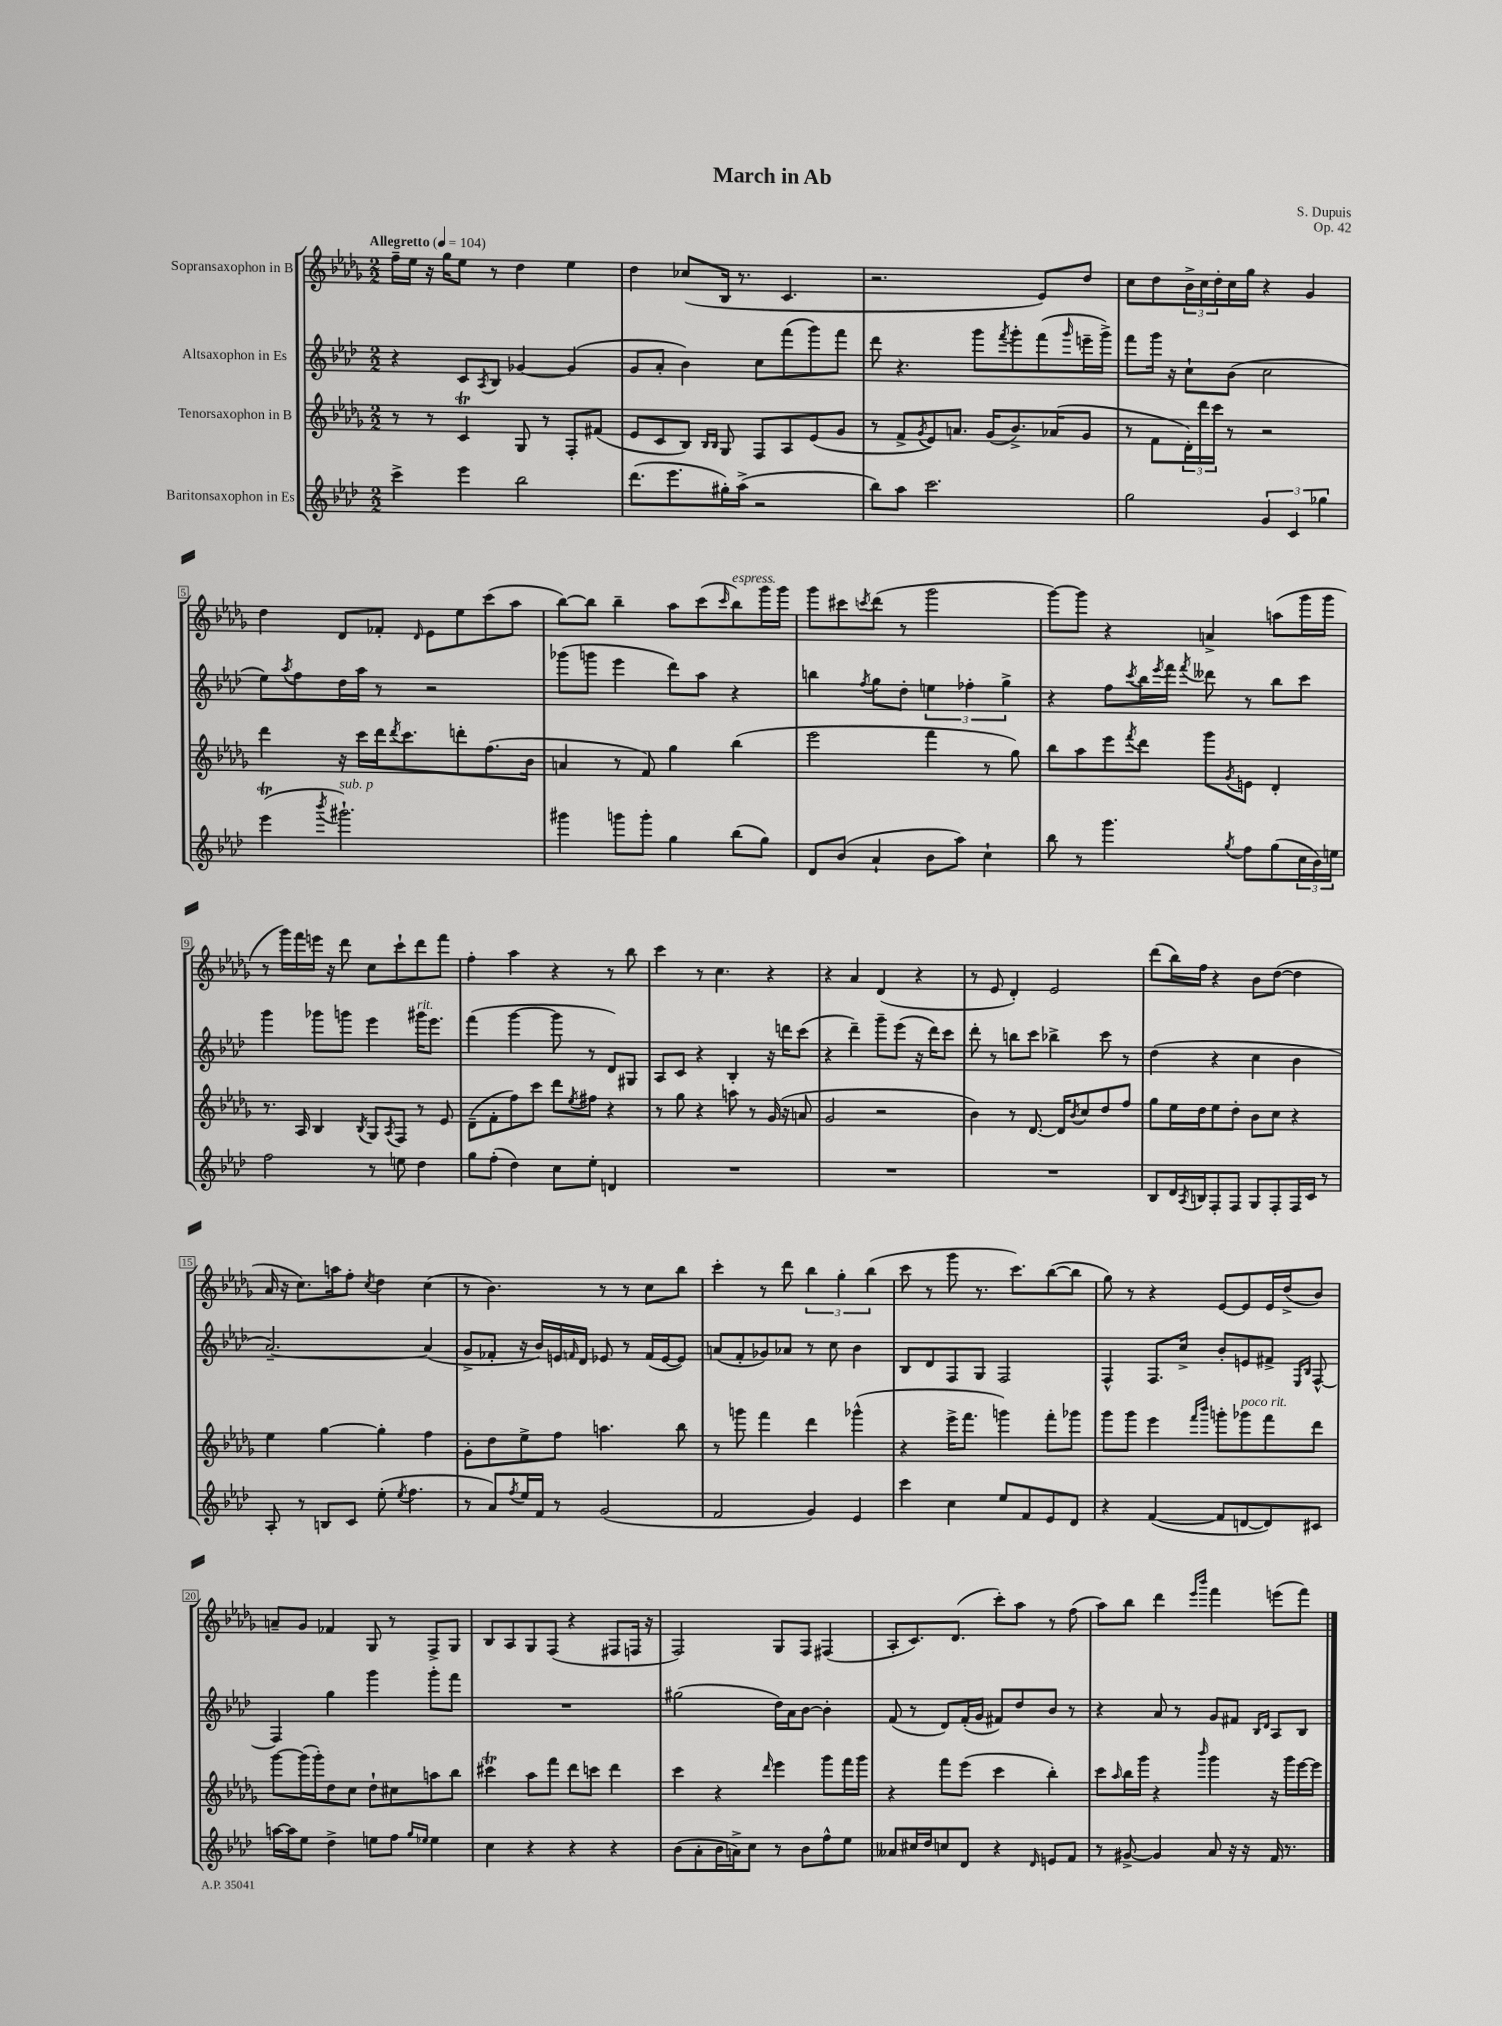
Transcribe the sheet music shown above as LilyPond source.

\header { title = "March in Ab" composer = "S. Dupuis" opus = "Op. 42" }
<<
\new StaffGroup <<
\new Staff = "s0" \with { instrumentName = "Sopransaxophon in B" } {
    \clef treble \key des \major \numericTimeSignature \time 2/2 \tempo "Allegretto" 4 = 104
    f''16-- ees''16 r16 ges''16 ees''8 r8 des''4 ees''4 |
    des''4 ces''8( bes16 r8. c'4. |
    r2. ees'8) des''8 |
    c''8 des''8 \tuplet 3/2 { bes'16-> c''16 des''16-. } c''16 ges''16 r4 ges'4 |
    des''4 des'8 fes'8-. \grace { des'16 } ees'8 ees''8 c'''8( aes''8 |
    bes''8~) bes''8 bes''4-- aes''8 c'''8( \grace { c'''16 } bes''8^\markup { \italic "espress." }) ges'''16 ges'''16 |
    ges'''8 cis'''8 \acciaccatura { c'''8 } des'''8( r8 ges'''2 |
    ges'''8~) ges'''8 r4 a'4-> a''8( ges'''16 ges'''16 |
    r8 ges'''16) f'''16 e'''16 r16 des'''8 c''8 c'''8-! des'''8 f'''8 |
    f''4-. aes''4 r4 r8 bes''8 |
    c'''4 r8 c''4. r4 |
    r4 aes'4 des'4( r4 |
    r8 ees'8 des'4-.) ees'2 |
    des'''8( bes''16) f''16 r4 bes'8 des''8~( des''4 |
    aes'16 r16 c''8.) a''16 f''8-. \acciaccatura { c''8 } des''4 c''4( |
    r8 bes'4.) r8 r8 c''8 bes''8 |
    c'''4-. r8 des'''8 \tuplet 3/2 { bes''4 ges''4-. bes''4( } |
    c'''8 r8 ges'''8 r8. c'''8.) bes''8~( bes''8 |
    ges''8) r8 r4 ees'8~ ees'8 ees'16 des''16->( bes'8) |
    a'8-- ges'8 fes'4 ges8 r8 f8-> ges8 |
    bes8 aes8 ges8 f8( r4 fis8 f16 r16 |
    f2) ges8 f8 fis4( |
    aes8-. c'8.) des'8.( c'''8-.) aes''8 r8 f''8( |
    aes''8) bes''8 des'''4 \grace { ees'''16 bes'''16 } f'''4 e'''8( f'''8) \bar "|." |
}
\new Staff = "s1" \with { instrumentName = "Altsaxophon in Es" } {
    \clef treble \key aes \major \numericTimeSignature \time 2/2
    r4 c'8 \acciaccatura { aes8 } bes8 ges'4~ ges'4( |
    g'8 aes'8-. bes'4) c''8 f'''8( g'''8) f'''8 |
    des'''8 r4. g'''8 \acciaccatura { f'''8 } g'''8-. f'''8( \grace { g'''16 } e'''16-- g'''16->) |
    f'''8 g'''16 r16 c''8-! bes'8( c''2 |
    ees''8) \acciaccatura { aes''8 } f''8 des''16 aes''16 r8 r2 |
    ges'''8( g'''8 ees'''4 des'''8) aes''8 r4 |
    b''4 \acciaccatura { f''8 } g''8 des''8-. \tuplet 3/2 { e''4 fes''4-. g''4-> } |
    r4 f''8 \acciaccatura { c'''8 } bes''16 \acciaccatura { ees'''8 } f'''16 \acciaccatura { f'''8 } deses'''8 r8 bes''8 c'''8 |
    g'''4 ges'''8 g'''8 ees'''4 gis'''16^\markup { \italic "rit." } ees'''8. |
    f'''4( g'''4~ g'''8 r8 des'8) gis8 |
    aes8 c'8 r4 bes4-. r16 d'''16 c'''8( |
    r4 des'''4--) g'''8-- ees'''8( r16 des'''16) c'''8 |
    des'''8-. r8 b''8 c'''8 bes''4-> c'''8 r8 |
    des''4( r4 c''4 bes'4 |
    aes'2.~--) aes'4( |
    g'8-> fes'8-. r16 bes'16) e'16 \grace { f'16 } des'16 ees'8 r8 f'16( ees'16~ ees'8) |
    a'8( f'8-. ges'8) aes'8 r8 c''8 bes'4 |
    bes8 des'8 f8 g8 f2 |
    f4-^ f8. c''16-> bes'8-. e'8 fis'8-> \grace { ees16 bes16 } f8~-^ |
    f4 g''4 g'''4 g'''8-. f'''8 |
    R1 |
    gis''2( des''16) aes'16 bes'8~ bes'4-. |
    f'8( r8 des'8) f'16-.( g'16 fis'8) des''8 bes'8 r8 |
    r4 aes'8 r8 g'8 fis'8 \grace { bes16 des'16 } aes8 bes8 \bar "|." |
}
\new Staff = "s2" \with { instrumentName = "Tenorsaxophon in B" } {
    \clef treble \key des \major \numericTimeSignature \time 2/2
    r8 r8 c'4\trill ges8 r8 f8-. fis'8( |
    ees'8 c'8 bes8) \grace { bes16 bes16 } ges8 f8 aes8 ees'8( ges'8 |
    r8 f'8-> \acciaccatura { ges'8 } ees'8) a'8. ges'16( bes'8.->) aes'16( ges'8 |
    r8 f'8 \tuplet 3/2 { des'16-.) des'''16 c'''16 } r8 r2 |
    des'''4 r16 c'''16 des'''16 \acciaccatura { des'''8 } c'''8. d'''8-. f''8.( bes'16 |
    a'4 r8 f'8) ges''4 bes''4( |
    ees'''2 f'''4 r8 ges''8) |
    bes''8 aes''8 ees'''8 \acciaccatura { f'''8 } des'''8 ges'''8 \acciaccatura { ges'8 } e'8 des'4-. |
    r8. aes16 bes4 \acciaccatura { bes8 } ges8 \acciaccatura { aes8 } f8 r8 ees'8 |
    des'8--( f'8-. f''8) c'''8 des'''8 \acciaccatura { ees''8 } fis''8 r4 |
    r8 ges''8 r4 a''8 r8 ges'16( r16 a'8 |
    ges'2 r2 |
    bes'4) r8 des'8.~ des'16 \acciaccatura { bes'8 } c''8 des''8 f''8 |
    ges''8 ees''16 des''16 ees''8 des''8-. bes'8 c''8 r4 |
    ees''4 ges''4~ ges''4-. f''4 |
    ges'8-. des''8 ees''8-> f''8 a''4. bes''8 |
    r8 g'''8 f'''4 des'''4 ges'''4-^( |
    r4 ees'''16-> f'''8. g'''4) f'''8-. ges'''8 |
    ges'''8 ges'''8 ees'''4 \grace { f'''16 bes'''16 } g'''8-. ges'''8^\markup { \italic "poco rit." } f'''8 des'''8 |
    ges'''8~ ges'''16( ges'''16-.) des''8 c''8 des''8-! cis''8 a''8 bes''8 |
    cis'''4\trill aes''8 f'''8 des'''8 c'''8 des'''4 |
    c'''4 r4 \grace { des'''16 } ees'''4 ges'''8 f'''16 ges'''16 |
    r4 f'''8 ees'''8( c'''4 bes''4-.) |
    c'''8 \grace { aes''16 } bes''16 ges'''16 r4 \grace { bes'''16 } ges'''4 r16 ges'''16 ees'''16~ ees'''16 \bar "|." |
}
\new Staff = "s3" \with { instrumentName = "Baritonsaxophon in Es" } {
    \clef treble \key aes \major \numericTimeSignature \time 2/2
    c'''4-> ees'''4 bes''2 |
    des'''8.( ees'''8. gis''16-.) aes''16->( r2 |
    bes''8) aes''8 c'''2. |
    g''2 \tuplet 3/2 { g'4 c'4 ges''4 } |
    ees'''4\trill( \acciaccatura { bes'''8 } gis'''2.-!^\markup { \italic "sub. p" }) |
    gis'''4 g'''8 g'''8-. g''4 bes''8( g''8) |
    des'8 bes'8( aes'4-! bes'8 aes''8) c''4-! |
    bes''8 r8 g'''4. \acciaccatura { g''8 } f''8 g''8( \tuplet 3/2 { c''16 bes'16) e''16 } |
    f''2 r8 e''8 des''4 |
    g''8 f''8-.( des''4) c''8 ees''8-. d'4 |
    R1 |
    R1 |
    R1 |
    bes8 des'16 \acciaccatura { aes8 } b16 f8-. f8 g8 f8-. f16 c'16 r8 |
    aes8-. r8 b8 c'8 ees''8-.( \acciaccatura { ees''8 } f''4. |
    r8 aes'8) \acciaccatura { f''8 } ees''16 f'16 r8 g'2( |
    f'2 g'4) ees'4 |
    c'''4 c''4 ees''8 f'8 ees'8 des'8 |
    r4 f'4~( f'8 d'8~ d'8) cis'8 |
    a''16~ a''16 ees''8 des''4-> e''8 f''8 \grace { g''16 ees''16 } ees''4 |
    c''4 r4 r4 r4 |
    bes'8( aes'8-. bes'16 a'16->) c''8 r8 bes'8 f''8-^ ees''8 |
    aeses'8 cis''16 des''16 c''8 des'8 r4 \grace { des'16 } e'8 f'8 |
    r8 gis'8~-> gis'4 aes'8 r16 r16 f'16 r8. \bar "|." |
}
>>
>>
\layout { \context { \Score \override BarNumber.stencil = #(make-stencil-boxer 0.1 0.3 ly:text-interface::print) } }
